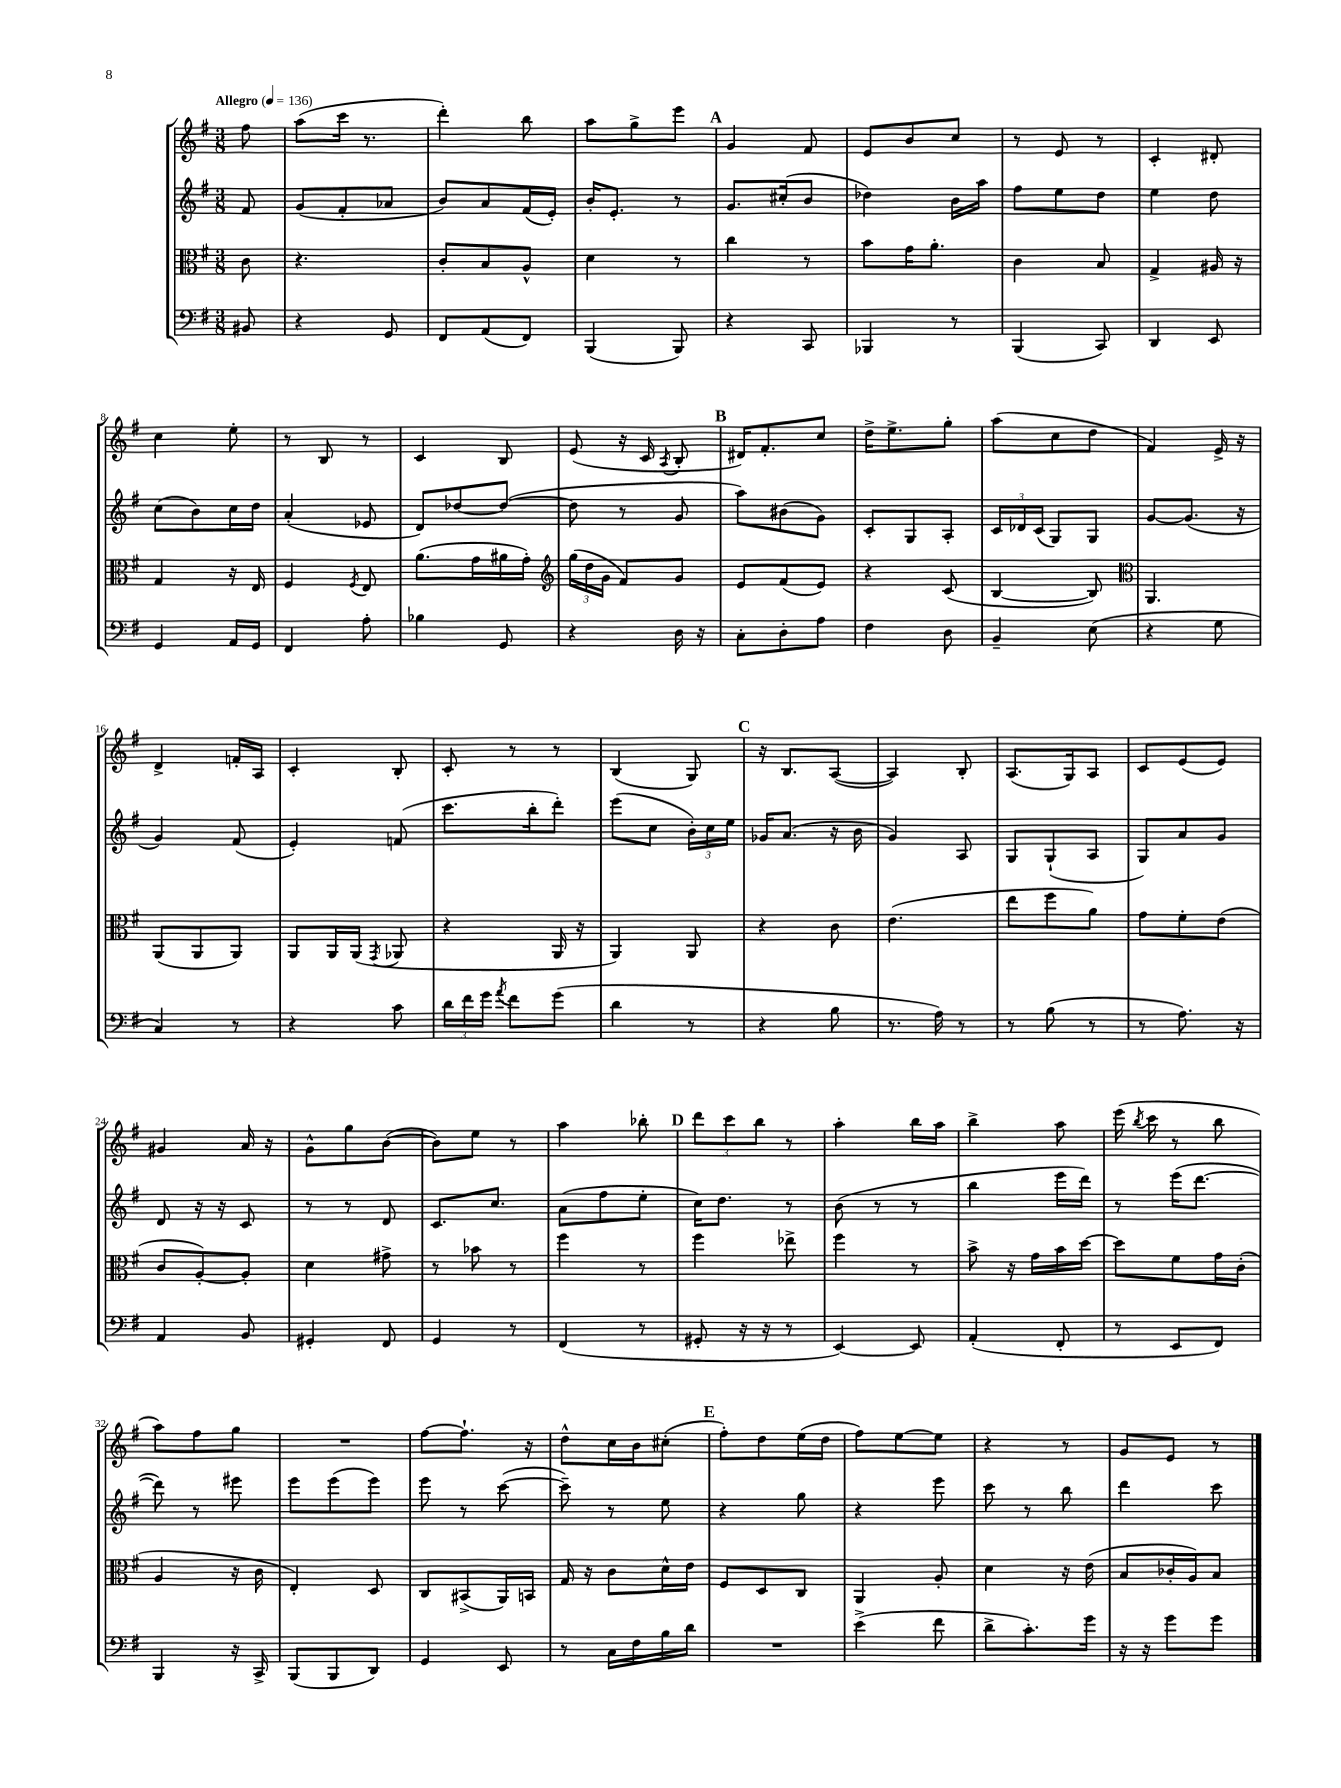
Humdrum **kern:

**kern	**kern	**kern	**kern
*staff4	*staff3	*staff2	*staff1
*clefF4	*clefC3	*clefG2	*clefG2
*k[f#]	*k[f#]	*k[f#]	*k[f#]
*M3/8	*M3/8	*M3/8	*M3/8
*MM136	*MM136	*MM136	*MM136
8BB#	8c	8f#	8ff#
=	=	=	=
4r	4.r	(8g	(8aa
.	.	8f#'	16ccc
.	.	.	8.r
8GG	.	8a-	.
=	=	=	=
8FF#	8c'	8b)	4ddd')
(8AA	8B	8a	.
8FF#)	8A^^	(16f#	8bb
.	.	16e')	.
=	=	=	=
(4BBB	4d	16b'	8aa
.	.	8.e'	.
.	.	.	8gg^
8BBB)	8r	8r	8eee
=	=	=	=
4r	4cc	8.g	4g
.	.	(16cc#'	.
8CC	8r	8b	8f#
=	=	=	=
4BBB-	8b	4dd-)	8e
.	16g	.	8b
.	8.a'	.	.
8r	.	16b	8cc
.	.	16aa	.
=	=	=	=
(4BBB	4c	8ff#	8r
.	.	8ee	8e
8CC)	8B	8dd	8r
=	=	=	=
4DD	4G^	4ee	4c'
8EE	16A#	8dd	8d#'
.	16r	.	.
=	=	=	=
4GG	4G	(8cc	4cc
.	.	8b)	.
16AA	16r	16cc	8ee'
16GG	16E	16dd	.
=	=	=	=
4FF#	4F#	(4a'	8r
.	.	.	8B
.	8qF#	.	.
8A'	8E	8e-	8r
=	=	=	=
4B-	(8.a	8d)	4c
.	.	[8dd-	.
.	16g	.	.
8GG	16a#	(8dd-_	8B
.	16g')	.	.
=	=	=	=
*	*clefG2	*	*
4r	(24gg	8dd-]	(8e
.	24dd	.	.
.	24g	.	.
.	8f#)	8r	16r
.	.	.	16c
.	.	.	8qA
16D	8g	8g	8B'
16r	.	.	.
=	=	=	=
8C'	8e	8aa)	16d#)
.	.	.	8.f#'
8D'	(8f#	(8b#	.
8A	8e)	8g)	8cc
=	=	=	=
4F#	4r	8c'	16dd^
.	.	.	8.ee^
.	.	8G	.
8D	(8c	8A'	8gg'
=	=	=	=
4BB~	[4B	24c	(8aa
.	.	24d-	.
.	.	(24c	.
.	.	8G)	8cc
(8E	8B])	8G	8dd
=	=	=	=
*	*clefC3	*	*
4r	4.AA	[8g	4f#)
.	.	(8.g]	.
8G	.	.	16e^
.	.	16r	16r
=	=	=	=
4C)	(8AA	4g)	4d^
.	8AA	.	.
8r	8AA)	(8f#	16f'
.	.	.	16A
=	=	=	=
4r	8AA	4e')	4c'
.	16AA	.	.
.	(16AA	.	.
.	8qGG	.	.
8c	8AA-	(8f	8B'
=	=	=	=
24d	4r	8.ccc	8c'
24f#	.	.	.
24g	.	.	.
8qa	.	.	.
8f#	.	.	8r
.	.	16bb'	.
(8g	16AA	8ddd')	8r
.	16r	.	.
=	=	=	=
4d	4AA)	(8eee	(4B
.	.	8cc	.
8r	8AA	24b')	8G)
.	.	24cc	.
.	.	24ee	.
=	=	=	=
4r	4r	16g-	16r
.	.	(8.a	8.B
8B	8c	16r	([8A
.	.	16b	.
=	=	=	=
8.r	(4.e	4g)	4A])
16A)	.	.	.
8r	.	8A	8B'
=	=	=	=
8r	8ee	8G	(8.A
(8B	8ff#	(8G`	.
.	.	.	16G)
8r	8a)	8A	8A
=	=	=	=
8r	8g	8G)	8c
8.A)	8f#'	8a	(8e
.	(8e	8g	8e)
16r	.	.	.
=	=	=	=
4AA	8c	8d	4g#
.	[8A')	16r	.
.	.	16r	.
8BB	8A']	8c	16a
.	.	.	16r
=	=	=	=
4GG#'	4d	8r	8g^^
.	.	8r	8gg
8FF#	8g#^	8d	([8b
=	=	=	=
4GG	8r	8.c	8b])
.	8b-	.	8ee
.	.	8.cc	.
8r	8r	.	8r
=	=	=	=
(4FF#	4ff#	(8a	4aa
.	.	8ff#	.
8r	8r	8ee'	8bb-'
=	=	=	=
8GG#'	4ff#	16cc)	12ddd
.	.	8.dd	.
.	.	.	12ccc
16r	.	.	.
.	.	.	12bb
16r	.	.	.
8r	8ee-^	8r	8r
=	=	=	=
[4EE)	4ff#	(8b	4aa'
.	.	8r	.
8EE]	8r	8r	16bb
.	.	.	16aa
=	=	=	=
(4AA'	8b^	4bb	4bb^
.	16r	.	.
.	16g	.	.
8FF#'	16b	16eee	8aa
.	[16dd	16ddd)	.
=	=	=	=
8r	8dd]	8r	(16eee
.	.	.	8qbb
.	.	.	16ccc
8EE	8f#	(16eee	8r
.	.	[8.ddd	.
8FF#)	16g	.	8bb
.	(16c'	.	.
=	=	=	=
4BBB	4A	8ddd])	8aa)
.	.	8r	8ff#
16r	16r	8eee#	8gg
16CC^	16c	.	.
=	=	=	=
(8BBB	4E')	8eee	4.r
8BBB	.	(8eee	.
8DD)	8D	8eee)	.
=	=	=	=
4GG	8C	8eee	[8ff#
.	(8BB#^	8r	8.ff#`]
8EE	16AA)	([8ccc	.
.	16BB	.	16r
=	=	=	=
8r	16G	8ccc~])	8dd^^
.	16r	.	.
16C	8c	8r	16cc
16F#	.	.	16b
16B	16d^^	8ee	(8cc#'
16d	16e	.	.
=	=	=	=
4.r	8F#	4r	8ff#')
.	8D	.	8dd
.	8C	8gg	(16ee
.	.	.	16dd
=	=	=	=
(4e^	4AA	4r	8ff#)
.	.	.	[8ee
8f#	8A'	8eee	8ee]
=	=	=	=
8d^	4d	8ccc	4r
8.c')	.	8r	.
.	16r	8bb	8r
16g	(16e	.	.
=	=	=	=
16r	8B	4ddd	8g
16r	.	.	.
8g	16c-'	.	8e
.	16A)	.	.
8g	8B	8ccc	8r
==	==	==	==
*-	*-	*-	*-
